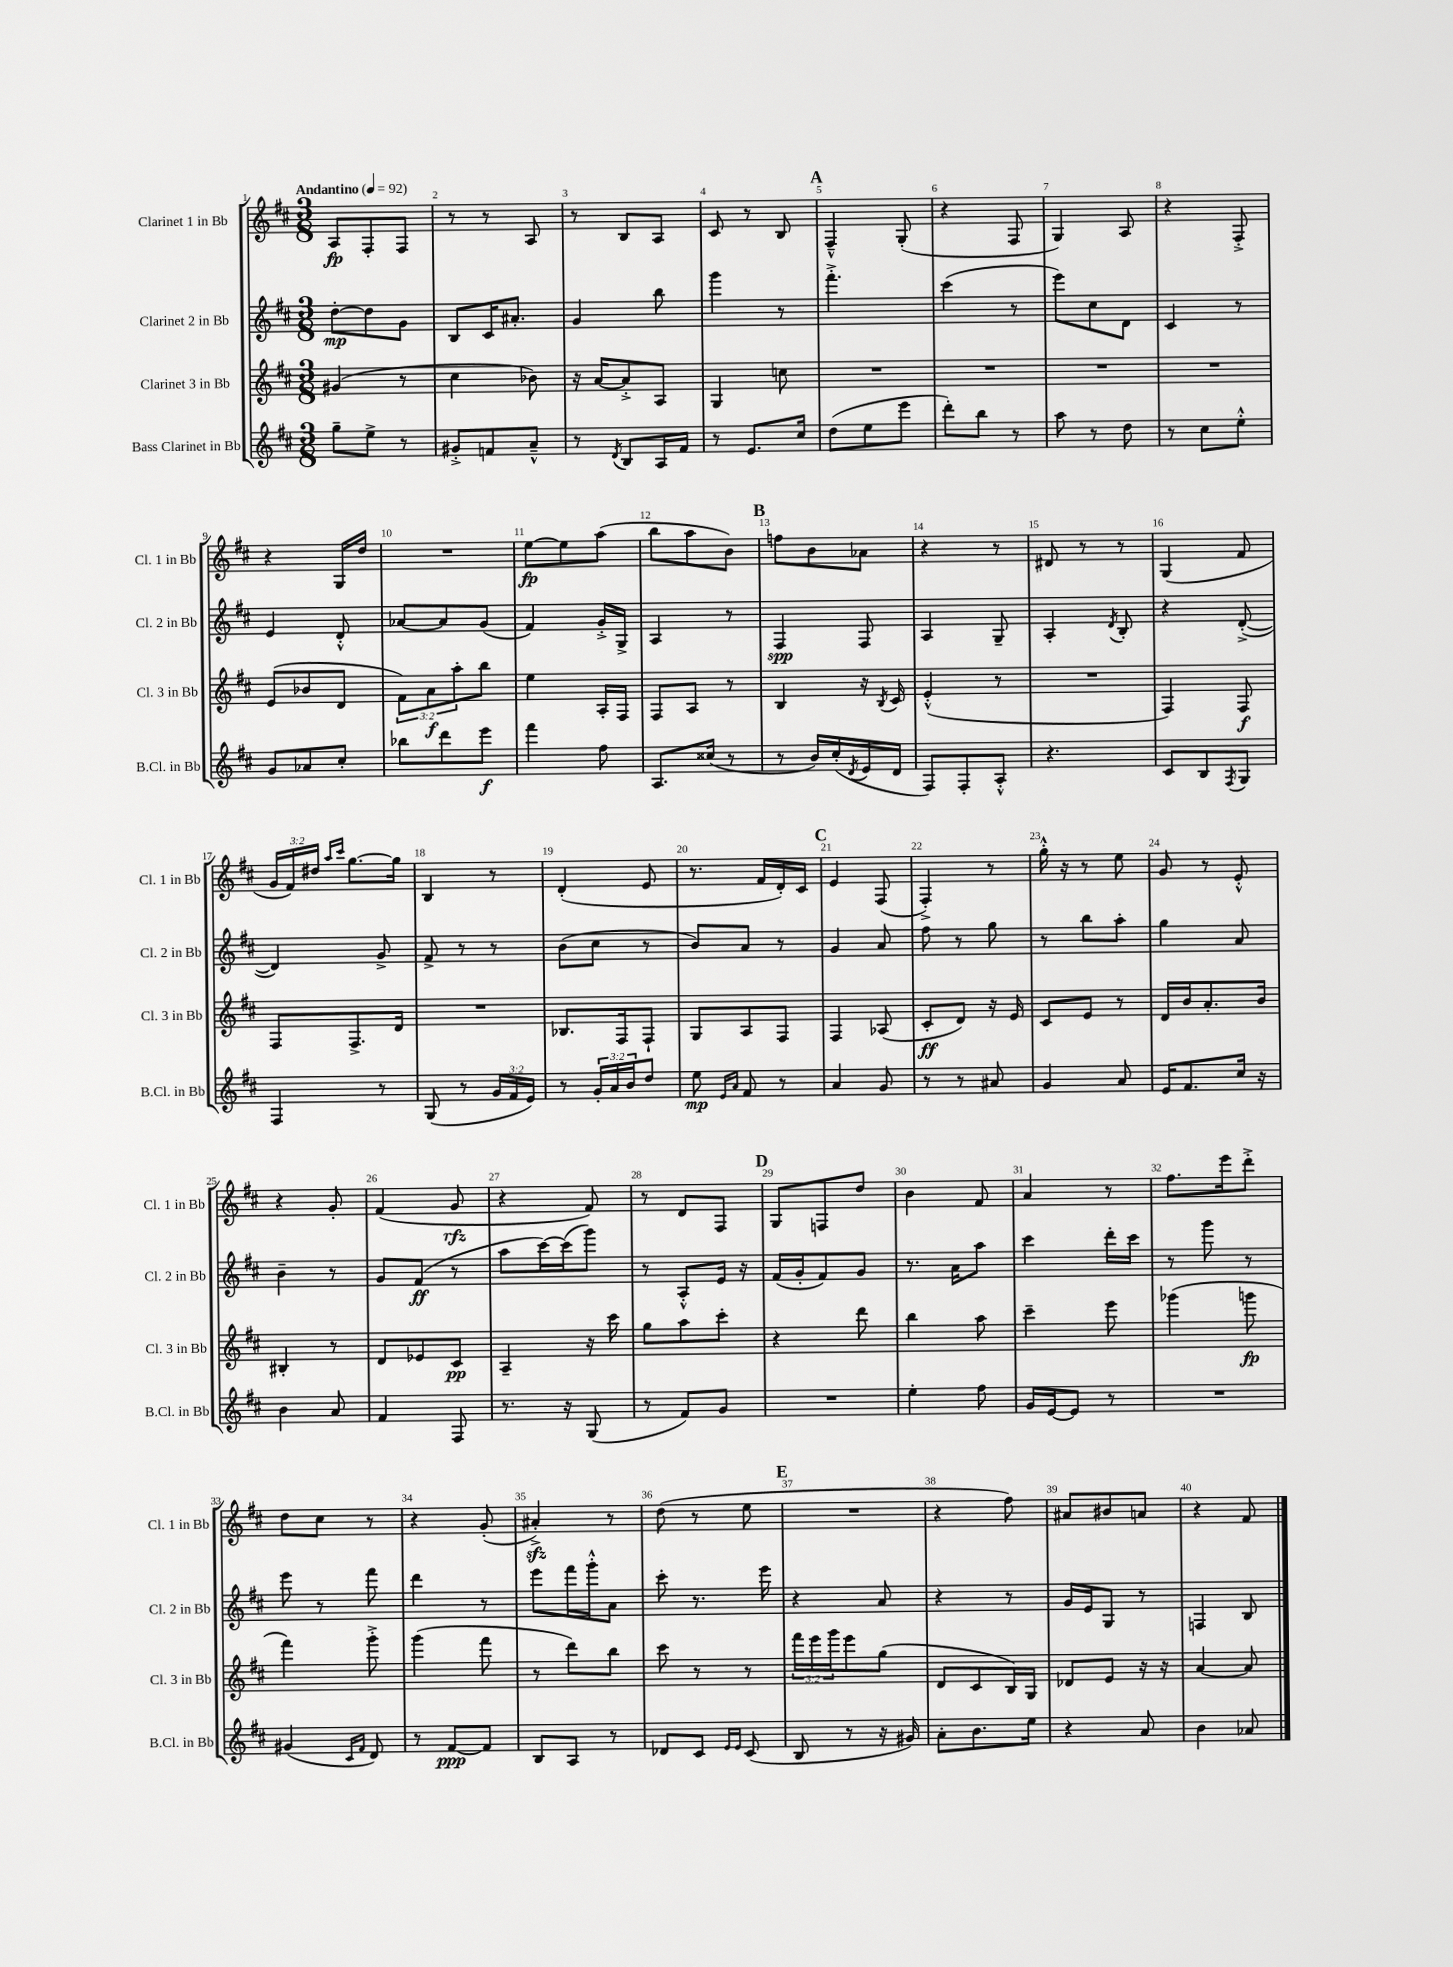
<<
\new StaffGroup <<
\new Staff = "s0" \with { instrumentName = "Clarinet 1 in Bb" shortInstrumentName = "Cl. 1 in Bb" } {
    \clef treble \key d \major \numericTimeSignature \time 3/8 \override Staff.TupletNumber.text = #tuplet-number::calc-fraction-text \tempo "Andantino" 4 = 92
    a8\fp fis8-. fis8 |
    r8 r8 a8 |
    r8 b8 a8 |
    cis'8 r8 b8 |
    \mark \markup { \bold "A" } fis4---^ g8-.( |
    r4 fis8 |
    g4) a8 |
    r4 fis8-.-> |
    r4 g16 d''16 |
    R4. |
    e''8~\fp e''8 a''8( |
    b''8 a''8 b'8) |
    \mark \markup { \bold "B" } f''8 b'8 aes'8 |
    r4 r8 |
    dis'8 r8 r8 |
    g4( fis'8 |
    \tuplet 3/2 { g'16 fis'16) dis''16 } \grace { a''16 cis'''16 } g''8.~ g''16 |
    b4 r8 |
    d'4-.( e'8 |
    r8. fis'16 d'16-.) cis'16 |
    \mark \markup { \bold "C" } e'4 fis8( |
    fis4-.->) r8 |
    g''16-.-^ r16 r8 e''8 |
    g'8 r8 e'8-.-^ |
    r4 g'8-. |
    fis'4( g'8\rfz |
    r4 fis'8) |
    r8 d'8 fis8 |
    \mark \markup { \bold "D" } g8 f8 d''8 |
    b'4 fis'8 |
    a'4 r8 |
    fis''8. e'''16 d'''8-.-> |
    d''8 cis''8 r8 |
    r4 g'8-.( |
    ais'4-.->\sfz) r8 |
    d''8( r8 e''8 |
    \mark \markup { \bold "E" } R4. |
    r4 fis''8) |
    ais'8 bis'8 a'8 |
    r4 fis'8 \bar "|." |
}
\new Staff = "s1" \with { instrumentName = "Clarinet 2 in Bb" shortInstrumentName = "Cl. 2 in Bb" } {
    \clef treble \key d \major \numericTimeSignature \time 3/8
    d''8~-.\mp d''8 g'8 |
    b8 cis'16 ais'8.-. |
    g'4 b''8 |
    g'''4 r8 |
    \mark \markup { \bold "A" } fis'''4.-.-> |
    cis'''4( r8 |
    e'''8) cis''8 d'8 |
    cis'4 r8 |
    e'4 d'8-.-^ |
    aes'8~ aes'8 g'8( |
    fis'4) g'16-.-> g16-> |
    a4 r8 |
    \mark \markup { \bold "B" } fis4\spp fis8 |
    a4 g8-- |
    a4-. \acciaccatura { d'8 } b8-. |
    r4 d'8~-.->( |
    d'4) g'8-> |
    fis'8-> r8 r8 |
    b'8( cis''8 r8 |
    b'8) a'8 r8 |
    \mark \markup { \bold "C" } g'4 a'8 |
    fis''8 r8 g''8 |
    r8 b''8 a''8-. |
    g''4 a'8 |
    b'4-- r8 |
    g'8 fis'8\ff( r8 |
    a''8 cis'''16~) cis'''16( g'''8) |
    r8 a8-.-^ e'16 r16 |
    \mark \markup { \bold "D" } fis'16( g'16-. fis'8) g'8 |
    r8. a'16 a''8 |
    cis'''4 d'''16-. cis'''16 |
    r8 g'''8 r8 |
    e'''8 r8 fis'''8 |
    d'''4 r8 |
    e'''8 fis'''16 g'''16-.-^ a'8 |
    cis'''8-. r8. e'''16 |
    \mark \markup { \bold "E" } r4 a'8 |
    r4 r8 |
    g'16 e'16 g8 r8 |
    f4 b8 \bar "|." |
}
\new Staff = "s2" \with { instrumentName = "Clarinet 3 in Bb" shortInstrumentName = "Cl. 3 in Bb" } {
    \clef treble \key d \major \numericTimeSignature \time 3/8 \override Staff.TupletNumber.text = #tuplet-number::calc-fraction-text
    gis'4( r8 |
    cis''4 bes'8) |
    r16 a'16~ a'8-.-> a8 |
    g4 c''8 |
    \mark \markup { \bold "A" } R4. |
    R4. |
    R4. |
    R4. |
    e'8( bes'8 d'8 |
    \tuplet 3/2 { fis'8) a'8\f a''8-. } b''8 |
    e''4 a16-. fis16 |
    fis8 a8 r8 |
    \mark \markup { \bold "B" } b4 r16 \acciaccatura { b8 } cis'16 |
    e'4-.-^( r8 |
    R4. |
    fis4) fis8\f |
    fis8 fis8.-> d'16 |
    R4. |
    bes8. fis16 fis8-! |
    g8 a8 fis8 |
    \mark \markup { \bold "C" } fis4 aes8( |
    cis'8-.\ff d'8) r16 e'16 |
    cis'8 e'8 r8 |
    d'16 b'16 a'8.-. b'16 |
    bis4-. r8 |
    d'8 ees'8 cis'8\pp |
    a4-- r16 cis'''16 |
    g''8 a''8 cis'''8-. |
    \mark \markup { \bold "D" } r4 d'''8 |
    b''4 a''8 |
    cis'''4-- e'''8 |
    ges'''4( g'''8\fp |
    fis'''4) g'''8-.-> |
    g'''4( fis'''8 |
    r8 d'''8) b''8 |
    cis'''8 r8 r8 |
    \mark \markup { \bold "E" } \tuplet 3/2 { fis'''16 e'''16 g'''16 } e'''8 g''8( |
    d'8 cis'8 b16) g16 |
    des'8 e'8 r16 r16 |
    a'4~ a'8 \bar "|." |
}
\new Staff = "s3" \with { instrumentName = "Bass Clarinet in Bb" shortInstrumentName = "B.Cl. in Bb" } {
    \clef treble \key d \major \numericTimeSignature \time 3/8 \override Staff.TupletNumber.text = #tuplet-number::calc-fraction-text
    g''8-- e''8-> r8 |
    gis'8-.-> f'8 a'8---^ |
    r8 \acciaccatura { d'8 } b8 a16 fis'16 |
    r8 e'8. cis''16 |
    \mark \markup { \bold "A" } d''8( e''8 e'''8 |
    d'''8-.) b''8 r8 |
    a''8 r8 d''8 |
    r8 cis''8 e''8-.-^ |
    g'8 aes'8 cis''8-. |
    bes''8 d'''8 e'''8\f |
    fis'''4 fis''8 |
    a8. cisis''16( r8 |
    \mark \markup { \bold "B" } r8 b'16) cis''16-.( \acciaccatura { d'8 } e'16 d'16 |
    fis8) fis8-. a8-.-^ |
    r4. |
    cis'8 b8 \acciaccatura { fis8 } g8 |
    fis4 r8 |
    g8( r8 \tuplet 3/2 { g'16 fis'16 e'16) } |
    r8 \tuplet 3/2 { g'16-. a'16 b'16 } d''8 |
    e''8\mp \grace { e'16 a'16 } fis'8 r8 |
    \mark \markup { \bold "C" } a'4 g'8 |
    r8 r8 ais'8 |
    g'4 a'8 |
    e'16 fis'8. cis''16 r16 |
    b'4 a'8 |
    fis'4 fis8 |
    r8. r16 g8( |
    r8 fis'8) g'8 |
    \mark \markup { \bold "D" } R4. |
    e''4-. fis''8 |
    g'16 e'16~ e'8 r8 |
    R4. |
    gis'4( \grace { cis'16 fis'16 } d'8) |
    r8 fis'8~\ppp fis'8 |
    b8 a8 r8 |
    des'8 cis'8 \grace { e'16 e'16 } cis'8( |
    \mark \markup { \bold "E" } b8 r8 r16 gis'16) |
    a'8-. b'8. e''16 |
    r4 a'8 |
    b'4 aes'8 \bar "|." |
}
>>
>>
\layout { \context { \Score \override BarNumber.break-visibility = ##(#f #t #t) barNumberVisibility = #all-bar-numbers-visible } }
